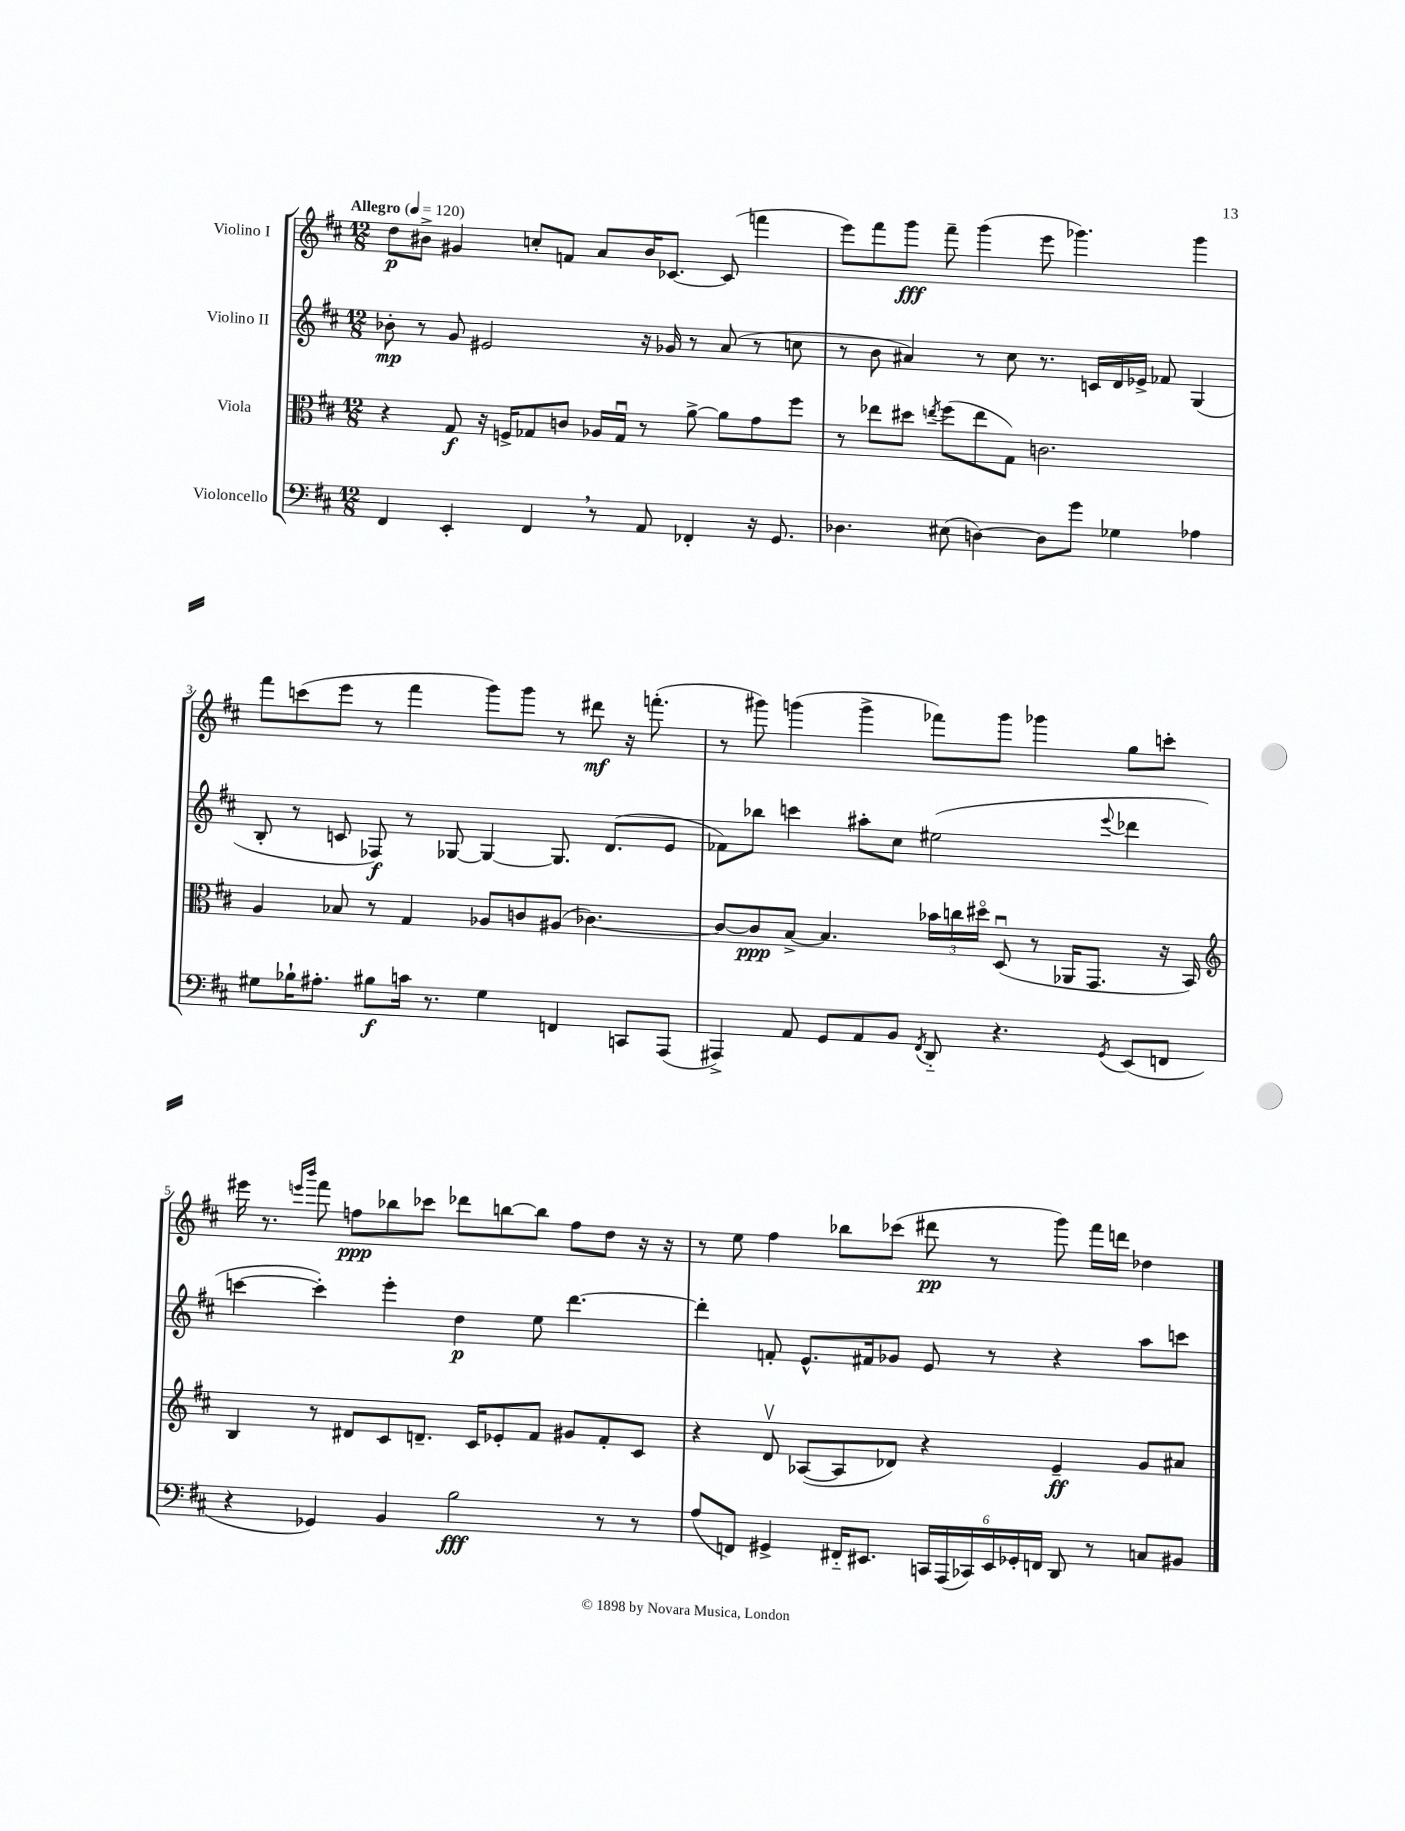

**kern	**kern	**kern	**kern
*staff4	*staff3	*staff2	*staff1
*clefF4	*clefC3	*clefG2	*clefG2
*k[f#c#]	*k[f#c#]	*k[f#c#]	*k[f#c#]
*M12/8	*M12/8	*M12/8	*M12/8
*MM120	*MM120	*MM120	*MM120
4FF#	4r	8b-'	8dd
.	.	8r	8b#^
4EE'	8G	8g	4g#
.	16r	2e#	.
.	16F^	.	.
4FF#	8G-	.	8cc'
.	8c	.	8f
8r	16A-	.	8a
.	16G-u	.	.
8AA	8r	16r	16b#
.	.	16g-	[8.c-
4FF-'	[8a^	8r	.
.	8a]	(8a	(8c-]
16r	8g	8r	4fff
8.GG	.	.	.
.	8ff#	8cc	.
=	=	=	=
4.D-	8r	8r	8eee)
.	8ee-	8b	8fff#
.	8dd#	4a#)	8ggg
.	8qee	.	.
(8E#	(8ff#	.	8fff#~
[4D)	8ee	8r	(4ggg
.	8G)	8cc#	.
8D]	2.c	8.r	8eee
8g	.	.	4.ggg-)
.	.	16c	.
4G-	.	16d	.
.	.	16e-^	.
.	.	8f-	.
4A-	.	(4G	4ggg-
=	=	=	=
8G#	4A	8B'	8fff#
16B-`	.	8r	(8ccc
8.A#'	.	.	.
.	8B-	8c	8eee
8B#	8r	8F-)	8r
16c	4G	8r	4fff#
8.r	.	.	.
.	.	[8G-	.
4G#	8A-	4G-_	8ggg)
.	8c	.	8ggg
4FF	(8A#	8.G-]	8r
.	[4.c-)	.	8ddd#
.	.	(8.d	.
8CC	.	.	16r
.	.	.	(8.fff'
(8AAA	.	8e	.
=	=	=	=
4AAA#^)	8c-_	8f-)	8r
.	8c-]	8bb-	8ggg#)
8AA	[8B^	4ccc	(4ggg
8GG	4.B]	.	.
8AA	.	8aa#'	4ggg^
8BB	.	8cc#	.
8qFF#	.	.	.
8DD'~	24b-	(2ee#	8fff-)
.	24cc	.	.
.	24dd#o	.	.
4.r	(8Du	.	8ggg
.	8r	.	4ggg-
.	16AA-	.	.
.	8.GG	.	.
8qGG	.	8qqeee	.
(8EE	.	4ddd-	8gg
8FF	16r	.	8ccc'
.	16BB)	.	.
=	=	=	=
*	*clefG2	*	*
4r	4B	[4ccc	16eee#
.	.	.	8.r
.	.	.	16qqeee
.	.	.	16qqbbb
4GG-)	8r	4ccc'])	8fff#
.	8d#	.	8ff
4BB	8c#	4eee'	8bb-
.	8.d~	.	8ccc-
2B	.	4dd	8ddd-
.	16c#	.	.
.	8e-'	.	[8bb
.	8f#	8ee	8bb]
.	8g#	[4.ddd	8ff
8r	8f#'	.	8dd
8r	8c#	.	16r
.	.	.	16r
=	=	=	=
(8A	4r	4ddd']	8r
8FF)	.	.	8ee
4GG#^	8dv	8f'	4ff#
.	([8A-	8.e^^	.
16FF#'~	8A-]	.	8bb-
8.EE#	.	16f#	.
.	8d-)	8g-	(8ccc-
24CC	4r	8e	8ddd#
(24AAA	.	.	.
24CC-)	.	.	.
24EE#	.	8r	8r
24GG-'	.	.	.
24FF	.	.	.
8DD	4e~	4r	8ggg)
8r	.	.	16fff#
.	.	.	16ddd
8C	8g	8aa	4dd-
8BB#	8a#	8ccc	.
==	==	==	==
*-	*-	*-	*-
